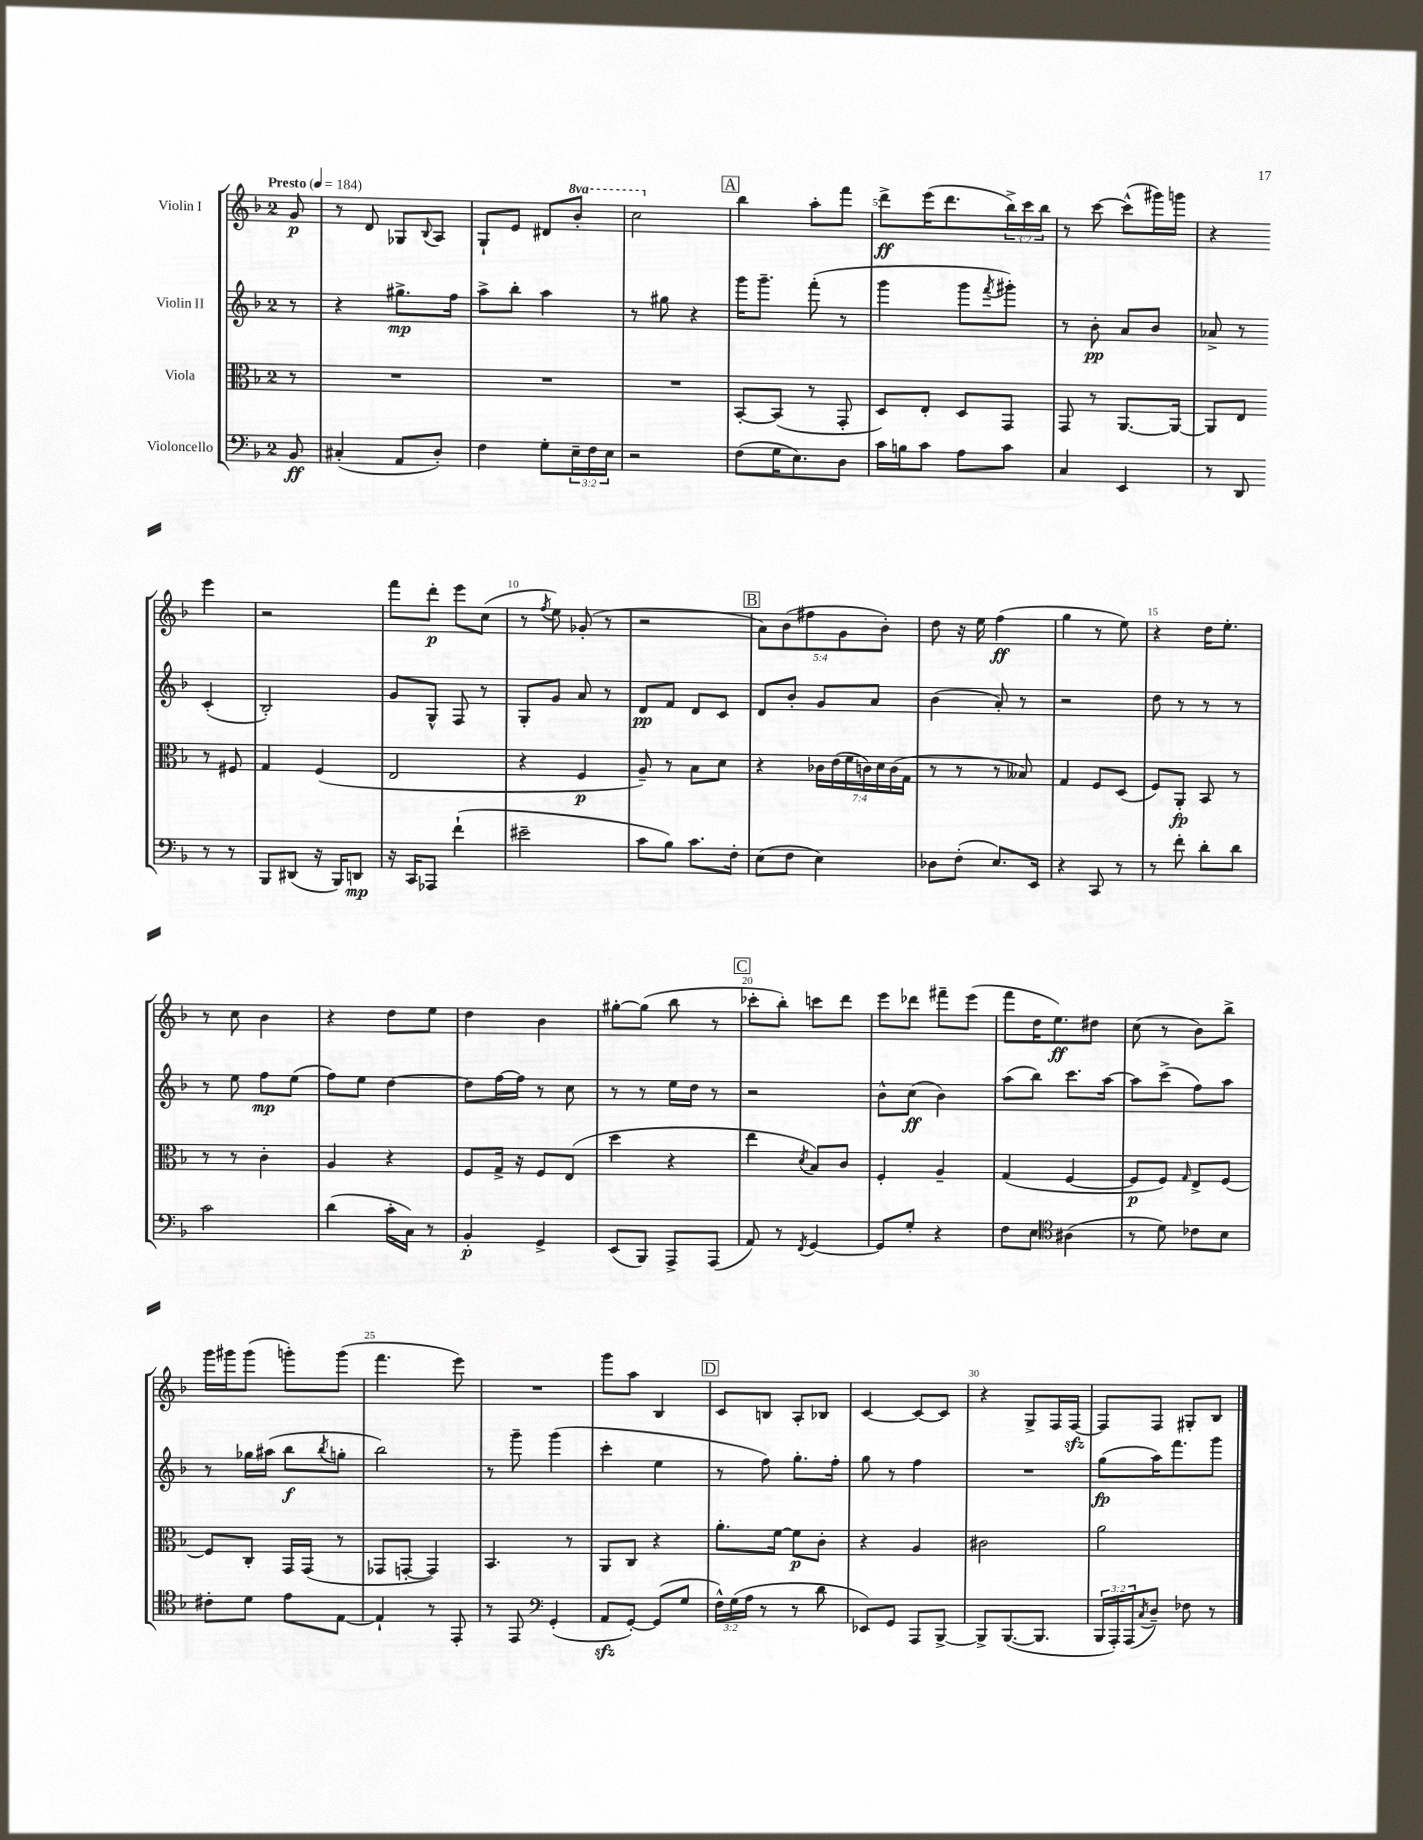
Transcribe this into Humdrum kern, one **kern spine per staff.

**kern	**dynam	**kern	**dynam	**kern	**dynam	**kern	**dynam
*part4	*part4	*part3	*part3	*part2	*part2	*part1	*part1
*staff4	*staff4	*staff3	*staff3	*staff2	*staff2	*staff1	*staff1
*I"Violoncello	*	*I"Viola	*	*I"Violin II	*	*I"Violin I	*
*clefF4	*	*clefC3	*	*clefG2	*	*clefG2	*
*k[b-]	*	*k[b-]	*	*k[b-]	*	*k[b-]	*
*M2/4	*	*M2/4	*	*M2/4	*	*M2/4	*
*MM184	*	*MM184	*	*MM184	*	*MM184	*
=	=	=	=	=	=	=	=
!	!	!	!	!	!	!LO:TX:a:B:t=Presto	!
8BB-/	ff	8r	.	8r	.	8g/	p
=1	=1	=1	=1	=1	=1	=1	=1
(4C#X'/	.	2r	.	4r	.	8r	.
.	.	.	.	.	.	8d/	.
8AA/L	.	.	.	8.gg#X^\L	mp	8G-X/L	.
.	.	.	.	.	.	8qqB-/	.
8D'/J)	.	.	.	.	.	8A/J	.
.	.	.	.	16ff\Jk	.	.	.
=2	=2	=2	=2	=2	=2	=2	=2
4F\	.	2r	.	8aa^\L	.	8G`/L	.
.	.	.	.	8bb-'\J	.	8e/J	.
8G'\L	.	.	.	4aa\	.	8d#X/L	.
*	*	*	*	*	*	*8va	*
24E~\L	.	.	.	.	.	8bb-'/J	.
24F\	.	.	.	.	.	.	.
24E\JJ	.	.	.	.	.	.	.
=3	=3	=3	=3	=3	=3	=3	=3
2r	.	2r	.	8r	.	2ccc\	.
.	.	.	.	8gg#X\	.	.	.
.	.	.	.	4r	.	.	.
!!LO:REH:place=s1:t=A
=4	=4	=4	=4	=4	=4	=4	=4
*	*	*	*	*	*	*X8va	*
(8F\L	.	[8BB-'/L	.	16ggg\KL	.	4bb-\	.
.	.	.	.	8.ggg~\J	.	.	.
16G\K	.	(8BB-/J]	.	.	.	.	.
8.E\)	.	.	.	.	.	.	.
.	.	8r	.	(8fff'\	.	8aa'\L	.
8D\J	.	8GG'/	.	8r	.	8fff\J	.
=5	=5	=5	=5	=5	=5	=5	=5
16c\LL	.	8D/L)	.	4ggg\	.	8ddd^\L	ff
16Bn\J	.	.	.	.	.	.	.
8c\J	.	8E'/J	.	.	.	(16eee\K	.
.	.	.	.	.	.	8.ddd\	.
8A\L	.	8D/L	.	8ggg\L	.	.	.
.	.	.	.	8qfff/	.	.	.
8c\J	.	8GG/J	.	8ggg#X'\J)	.	24bb-^\L)	.
.	.	.	.	.	.	24ccc\	.
.	.	.	.	.	.	24bb-\JJ	.
=6	=6	=6	=6	=6	=6	=6	=6
4C/	.	8GG/	.	8r	.	8r	.
.	.	8r	.	8b-'\	pp	[8ccc\	.
4EE/	.	[8.AA/L	.	8a/L	.	(8ccc^^\L]	.
.	.	.	.	8b-/J	.	16ggg#X\L)	.
.	.	16AA/Jk_	.	.	.	16gggn\JJ	.
=7	=7	=7	=7	=7	=7	=7	=7
8r	.	8AA/L]	.	8a-X^/	.	4r	.
8DD/	.	8E/J	.	8r	.	.	.
8r	.	8r	.	(4c'/	.	4eee\	.
8r	.	8F#X/	.	.	.	.	.
!!LO:LB:g=z
=8	=8	=8	=8	=8	=8	=8	=8
8BBB-/L	.	4G/	.	2B-'/)	.	2r	.
(8DD#X/J	.	.	.	.	.	.	.
16r	.	(4F/	.	.	.	.	.
16BBB-/KL)	.	.	.	.	.	.	.
8DDn/J	mp	.	.	.	.	.	.
=9	=9	=9	=9	=9	=9	=9	=9
16r	.	2E/	.	8g/L	.	8fff\L	.
16CC/KL	.	.	.	.	.	.	.
8AAA-X/J	.	.	.	8G^^/J	.	8ddd'\J	p
(4f`\	.	.	.	8F/	.	8eee\L	.
.	.	.	.	8r	.	(8cc\J	.
=10	=10	=10	=10	=10	=10	=10	=10
2e#X~\	.	4r	.	8G'/L	.	8r	.
.	.	.	.	.	.	8qff/	.
.	.	.	.	8g/J	.	8ee\)	.
.	.	4F/	p	8a/	.	(8g-X'/	.
.	.	.	.	8r	.	8r	.
=11	=11	=11	=11	=11	=11	=11	=11
8c\L	.	8A~/)	.	8d/L	pp	2r	.
8B-\J)	.	8r	.	8f/J	.	.	.
8.c\L	.	8B-\L	.	8d/L	.	.	.
.	.	8d\J	.	8c/J	.	.	.
16F'\Jk	.	.	.	.	.	.	.
!!LO:REH:place=s1:t=B
=12	=12	=12	=12	=12	=12	=12	=12
(8E\L	.	4r	.	8d/L	.	10a\L)	.
.	.	.	.	.	.	(10b-\	.
8F\J	.	.	.	8b-'/J	.	.	.
.	.	.	.	.	.	10ff#X\	.
4E\)	.	28c-X\LL	.	8g/L	.	.	.
.	.	(28e\	.	.	.	.	.
.	.	.	.	.	.	10g\	.
.	.	28f\	.	.	.	.	.
.	.	28cn\)	.	.	.	.	.
.	.	.	.	8a/J	.	.	.
.	.	28d\	.	.	.	.	.
.	.	.	.	.	.	10b-'\J)	.
.	.	(28c\	.	.	.	.	.
.	.	28G\JJ	.	.	.	.	.
=13	=13	=13	=13	=13	=13	=13	=13
8D-X\L	.	8r	.	(4b-\	.	8dd\	.
(8F'\J	.	8r	.	.	.	16r	.
.	.	.	.	.	.	16ee\	.
8.E/L)	.	8r	.	8a'/)	.	(4ff\	ff
.	.	8B--X/)	.	8r	.	.	.
16EE/Jk	.	.	.	.	.	.	.
=14	=14	=14	=14	=14	=14	=14	=14
4r	.	4G/	.	2r	.	4gg\	.
8CC/	.	8F/L	.	.	.	8r	.
8r	.	(8D/J	.	.	.	8ee\)	.
=15	=15	=15	=15	=15	=15	=15	=15
8r	.	8F/L)	.	8dd\	.	4r	.
8f'\	.	8AA'/J	fp	8r	.	.	.
8d'\L	.	8BB-/	.	8r	.	16dd\KL	.
.	.	.	.	.	.	8.ee'\J	.
8d\J	.	8r	.	8r	.	.	.
!!LO:LB:g=z
=16	=16	=16	=16	=16	=16	=16	=16
2c\	.	8r	.	8r	.	8r	.
.	.	8r	.	8ee\	.	8cc\	.
.	.	4c'\	.	8ff\L	mp	4b-\	.
.	.	.	.	(8ee\J	.	.	.
=17	=17	=17	=17	=17	=17	=17	=17
(4d\	.	4A/	.	8ff\L)	.	4r	.
.	.	.	.	8ee\J	.	.	.
16c'\LL	.	4r	.	[4dd\	.	8dd\L	.
16C\JJ)	.	.	.	.	.	.	.
8r	.	.	.	.	.	8ee\J	.
=18	=18	=18	=18	=18	=18	=18	=18
4BB-'/	p	8F/L	.	8dd\L]	.	4dd\	.
.	.	16G^/Jk	.	[16ff\L	.	.	.
.	.	16r	.	16ff\JJ]	.	.	.
4GG^/	.	8F/L	.	8r	.	4b-\	.
.	.	(8E/J	.	8cc\	.	.	.
=19	=19	=19	=19	=19	=19	=19	=19
(8EE/L	.	4dd\	.	8r	.	[8gg#X'\L	.
8BBB-/J)	.	.	.	8r	.	(8gg#\J]	.
8AAA^/L	.	4r	.	16ee\LL	.	8bb-\	.
.	.	.	.	16dd\JJ	.	.	.
(8AAA/J	.	.	.	8r	.	8r	.
!!LO:REH:place=s1:t=C
=20	=20	=20	=20	=20	=20	=20	=20
8AA/)	.	4ee\	.	2r	.	8ccc-X'\L	.
8r	.	.	.	.	.	8bb-'\J)	.
8qFF/	.	8qd/	.	.	.	.	.
[4GG/	.	8B-/L)	.	.	.	8cccn\L	.
.	.	8c/J	.	.	.	8ddd\J	.
=21	=21	=21	=21	=21	=21	=21	=21
8GG/L]	.	4F'/	.	8b-^^\L	.	8eee\L	.
8G'/J	.	.	.	(8cc\J	ff	8ddd-X\J	.
4r	.	4A~/	.	4b-\)	.	8fff#X~\L	.
.	.	.	.	.	.	(8eee\J	.
=22	=22	=22	=22	=22	=22	=22	=22
8F\L	.	(4G/	.	(8aa\L	.	8fff\L	.
8E\J	.	.	.	8bb-\J)	.	16dd\K	.
.	.	.	.	.	.	8.ee\)	ff
*clefC4	*	*	*	*	*	*	*
(4A#X\	.	[4F/	.	8.ccc\L	.	.	.
.	.	.	.	.	.	8dd#X\J	.
.	.	.	.	[16aa\Jk	.	.	.
=23	=23	=23	=23	=23	=23	=23	=23
8r	.	8F/L]	p	8aa\L]	.	(8cc\	.
8d\)	.	8F/J)	.	(8ccc^\J	.	8r	.
.	.	16qqG/	.	.	.	.	.
8c-X\L	.	8E^/L	.	8ff\L)	.	8b-\L)	.
8B-\J	.	[8F/J	.	8aa\J	.	8bb-^\J	.
!!LO:LB:g=z
=24	=24	=24	=24	=24	=24	=24	=24
8c#X'\L	.	8F/L]	.	8r	.	16ggg\LL	.
.	.	.	.	.	.	16ggg#X\J	.
8d\J	.	8C'/J	.	16gg-X\LL	.	(8ggg#\J	.
.	.	.	.	(16aa#X\JJ	.	.	.
8e\L	.	16GG/LL	.	8bb-\L	f	8gggn'\L)	.
.	.	(16GG/JJ	.	.	.	.	.
.	.	.	.	8qbb-/	.	.	.
[8E\J	.	8r	.	8ggn'\J	.	(8ggg\J	.
=25	=25	=25	=25	=25	=25	=25	=25
4E`/]	.	8GG-X/L	.	2bb-\)	.	4.fff\	.
.	.	[8GGn'/J	.	.	.	.	.
8r	.	4GG/])	.	.	.	.	.
8EE'/	.	.	.	.	.	8eee\)	.
=26	=26	=26	=26	=26	=26	=26	=26
8r	.	4.BB-/	.	8r	.	2r	.
8EE/	.	.	.	8ggg~\	.	.	.
*clefF4	*	*	*	*	*	*	*
(4GG'/	.	.	.	(4ggg\	.	.	.
.	.	8r	.	.	.	.	.
=27	=27	=27	=27	=27	=27	=27	=27
8AAzz/L	.	8AA/L	.	4ccc'\	.	8ggg\L	.
[8GG'/J)	.	8C/J	.	.	.	8aa\J	.
(8GG/L]	.	4r	.	4ee\	.	4B-/	.
8G/J	.	.	.	.	.	.	.
!!LO:REH:place=s1:t=D
=28	=28	=28	=28	=28	=28	=28	=28
24F^^\LL)	.	8.a'\L	.	8r	.	8c/L	.
(24G\	.	.	.	.	.	.	.
24A\JJ	.	.	.	.	.	.	.
8r	.	.	.	8ff\)	.	8Bn/J	.
.	.	[16f\Jk	.	.	.	.	.
8r	.	8f\L]	p	8.gg'\L	.	8A'/L	.
8d\	.	8c'\J	.	.	.	8B-X/J	.
.	.	.	.	16ff'\Jk	.	.	.
=29	=29	=29	=29	=29	=29	=29	=29
8EE-X/L)	.	4r	.	8gg\	.	[4c/	.
8GG/J	.	.	.	8r	.	.	.
8AAA/L	.	4A/	.	4ff\	.	8c/L_	.
[8BBB-^/J	.	.	.	.	.	8c/J]	.
=30	=30	=30	=30	=30	=30	=30	=30
8BBB-^/L]	.	2c#X\	.	2r	.	4r	.
([8.BBB-/	.	.	.	.	.	.	.
.	.	.	.	.	.	8G^/L	.
8.BBB-/J]	.	.	.	.	.	.	.
.	.	.	.	.	.	16F/L	.
.	.	.	.	.	.	[16Fzz/JJ	.
=31	=31	=31	=31	=31	=31	=31	=31
24BBB-/LL	.	2a\	.	(8gg\L	fp	8F/L]	.
24AAA'/)	.	.	.	.	.	.	.
(24AAA/J	.	.	.	.	.	.	.
8qC/	.	.	.	.	.	.	.
8D~/J)	.	.	.	16aa\K)	.	8F/J	.
.	.	.	.	8.fff\	.	.	.
8F-X\	.	.	.	.	.	8G#X'/L	.
8r	.	.	.	8ggg\J	.	8B-/J	.
==	==	==	==	==	==	==	==
*-	*-	*-	*-	*-	*-	*-	*-
